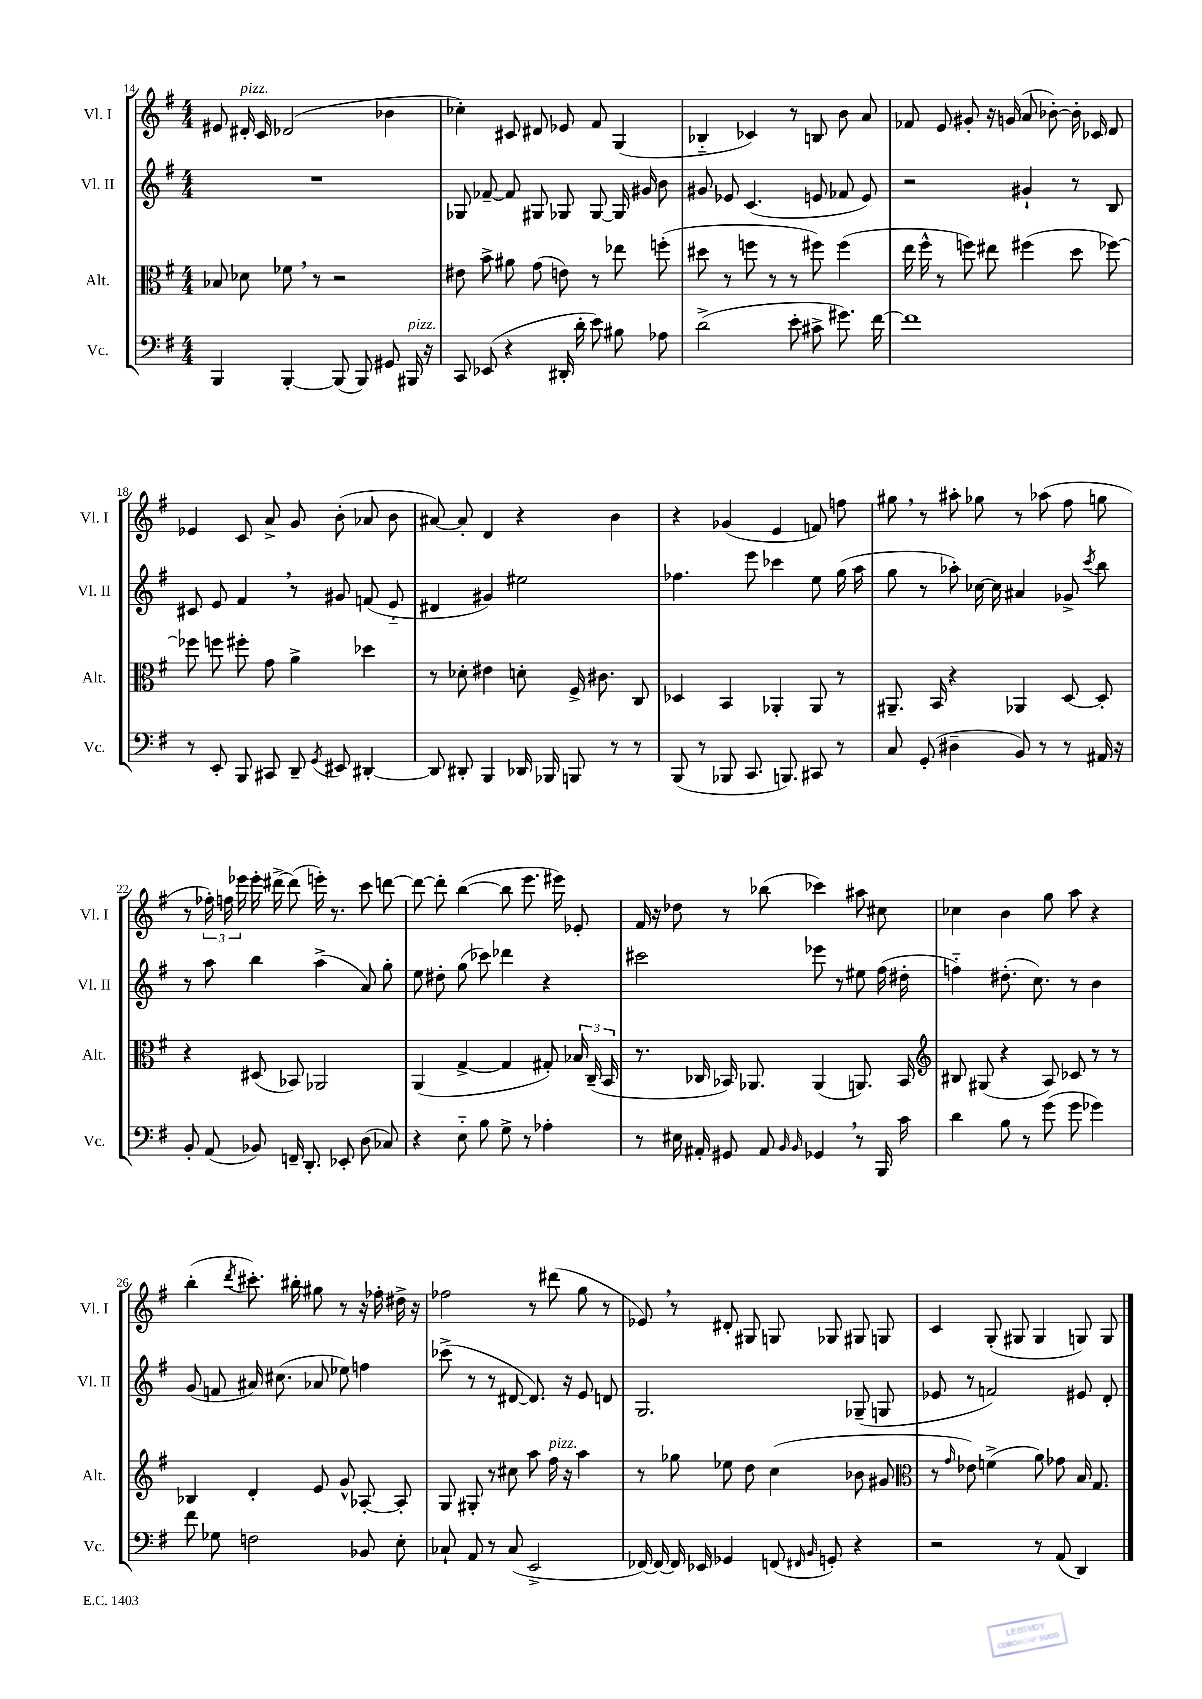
<<
\new StaffGroup <<
\new Staff = "s0" \with { instrumentName = "Vl. I" shortInstrumentName = "Vl. I" } {
    \clef treble \key g \major \numericTimeSignature \time 4/4
    \autoBeamOff eis'8 dis'16-.^\markup { \italic "pizz." } c'16 des'2( bes'4 |
    ces''4-.) cis'8 dis'8 ees'8 fis'8 g4( |
    bes4-_ ces'4) r8 b8 b'8 a'8 |
    fes'8 e'8 gis'8-. r16 g'16( a'8 bes'8~-.) bes'16-. ces'16 d'8 |
    ees'4 c'8 a'8-> g'8 b'8-.( aes'8 b'8 |
    ais'8~) ais'8-. d'4 r4 b'4 |
    r4 ges'4( e'4 f'8) f''8 |
    gis''8 \breathe r8 ais''8-. ges''8 r8 aes''8( fis''8 g''8 |
    r8 \tuplet 3/2 { fes''16-.) f''16 ees'''16 } ees'''16-. dis'''16~-> dis'''8( e'''16-.) r8. c'''8 d'''8~ |
    d'''8~ d'''8-. b''4~( b''8 e'''8. eis'''16) ees'8-. |
    fis'16 r16 des''8 r8 bes''8( ces'''4) ais''8 cis''8 |
    ces''4 b'4 g''8 a''8 r4 |
    b''4-.( \acciaccatura { d'''8 } cis'''8.-.) bis''16-. gis''8 r8 r16 fes''16-. dis''16-> r16 |
    fes''2 r8 dis'''8( g''8 r8 |
    ees'8) \breathe r8 dis'8-. gis8 g8 ges8 gis8 g8 |
    c'4 g8-.( gis8 gis4 g8) g8 \bar "|." |
}
\new Staff = "s1" \with { instrumentName = "Vl. II" shortInstrumentName = "Vl. II" } {
    \clef treble \key g \major \numericTimeSignature \time 4/4
    \autoBeamOff R1 |
    ges8 fes'8~-- fes'8 gis8 ges8 ges8~ ges16 gis'16 b'8 |
    gis'8 ees'8 c'4.( e'8 fes'8 e'8) |
    r2 gis'4-! r8 b8 |
    cis'8 e'8 fis'4 \breathe r8 gis'8 f'8( e'8-_ |
    dis'4 gis'4) eis''2 |
    fes''4. e'''8 ces'''4 e''8 g''16( a''16 |
    g''8 r8 aes''8-.) ces''16~ ces''16 ais'4 ges'8-> \acciaccatura { c'''8 } b''8 |
    r8 a''8 b''4 a''4->( a'8) g''8-. |
    e''8 dis''8-. g''8( ces'''8) des'''4 r4 |
    cis'''2 ees'''8 r8 eis''8 fis''16( dis''16-. |
    f''4-_) dis''8.-.( c''8.) r8 b'4 |
    g'8( f'8 ais'16) cis''8.( aes'8 ees''8) f''4 |
    ces'''8->( r8 r8 dis'8~ dis'8.) r16 e'8 d'8 |
    g2. ges8--( g8 |
    ees'8 r8 f'2) eis'8 d'8-. \bar "|." |
}
\new Staff = "s2" \with { instrumentName = "Alt." shortInstrumentName = "Alt." } {
    \clef alto \key g \major \numericTimeSignature \time 4/4
    \autoBeamOff bes8 des'8 fes'8 \breathe r8 r2 |
    eis'8 b'8-> ais'8 g'8( e'8) r8 ees''8 f''8-.( |
    dis''8 r8 f''8 r8 r8 fis''8) fis''4( |
    e''16 fis''16-^ r8 f''8) eis''8 fis''4( d''8 fes''8~) |
    fes''8 f''8 fis''8-. g'8 a'4-> des''4 |
    r8 des'8-. eis'4 d'8-. fis16-> cis'8. c8 |
    des4 b,4 aes,4-. aes,8 r8 |
    ais,8.-- b,16 r4 aes,4 d8~ d8-. |
    r4 dis8( bes,8) aes,2 |
    a,4( g4~-> g4 gis8-.) \tuplet 3/2 { bes16 c16--( b,16 } |
    r8. ces16 bes,16) aes,8. aes,4( a,8.) bes,16 |
    \clef treble bis8 gis8( r4 a8) ces'8 r8 r8 |
    bes4 d'4-. e'8 g'8-^ aes8~-. aes8-. |
    g8 gis8-. r8 cis''8 a''8 fis''16^\markup { \italic "pizz." } r16 a''4 |
    r8 ges''8 ees''8 d''8 c''4( bes'8 gis'8 |
    \clef alto r8 \grace { g'16 } ees'8) f'4->( a'8) ges'8 b16 g8. \bar "|." |
}
\new Staff = "s3" \with { instrumentName = "Vc." shortInstrumentName = "Vc." } {
    \clef bass \key g \major \numericTimeSignature \time 4/4
    \autoBeamOff b,,4 b,,4~-. b,,8( b,,8) gis,8 bis,,16^\markup { \italic "pizz." } r16 |
    c,8 ees,8( r4 dis,16-. d'16-. e'8) bis8 aes8 |
    d'2->( e'8-. cis'8-> gis'8.) fis'16~ |
    fis'1 |
    r8 e,8-. b,,8 cis,8 d,8-- \acciaccatura { g,8 } eis,8 dis,4~-. |
    dis,8 dis,8-. b,,4 des,16 bes,,16 b,,8 r8 r8 |
    b,,8( r8 bes,,8 c,8. b,,8.) cis,8 r8 |
    c8 g,8-.( dis4-- b,8) r8 r8 ais,16 r16 |
    b,8-. a,8( bes,8) f,16-- d,8.-. ees,8-. d8( ces8) |
    r4 e8-_ b8 g8-> r8 aes4-. |
    r8 eis16 ais,16-. gis,8 ais,8 \grace { b,16 b,16 } ges,4 \breathe r8 b,,16 c'16 |
    d'4 b8 r8 g'8( g'8 ges'4) |
    fis'8 ges8 f2 bes,8 e8-. |
    ces8-! a,8 r8 ces8( e,2-> |
    fes,16~) fes,16~ fes,16 ees,16 ges,4 f,8( \grace { fis,16 b,16 } g,8-.) r4 |
    r2 r8 a,8( d,4) \bar "|." |
}
>>
>>
\layout { \context { \Score currentBarNumber = #14 } }
